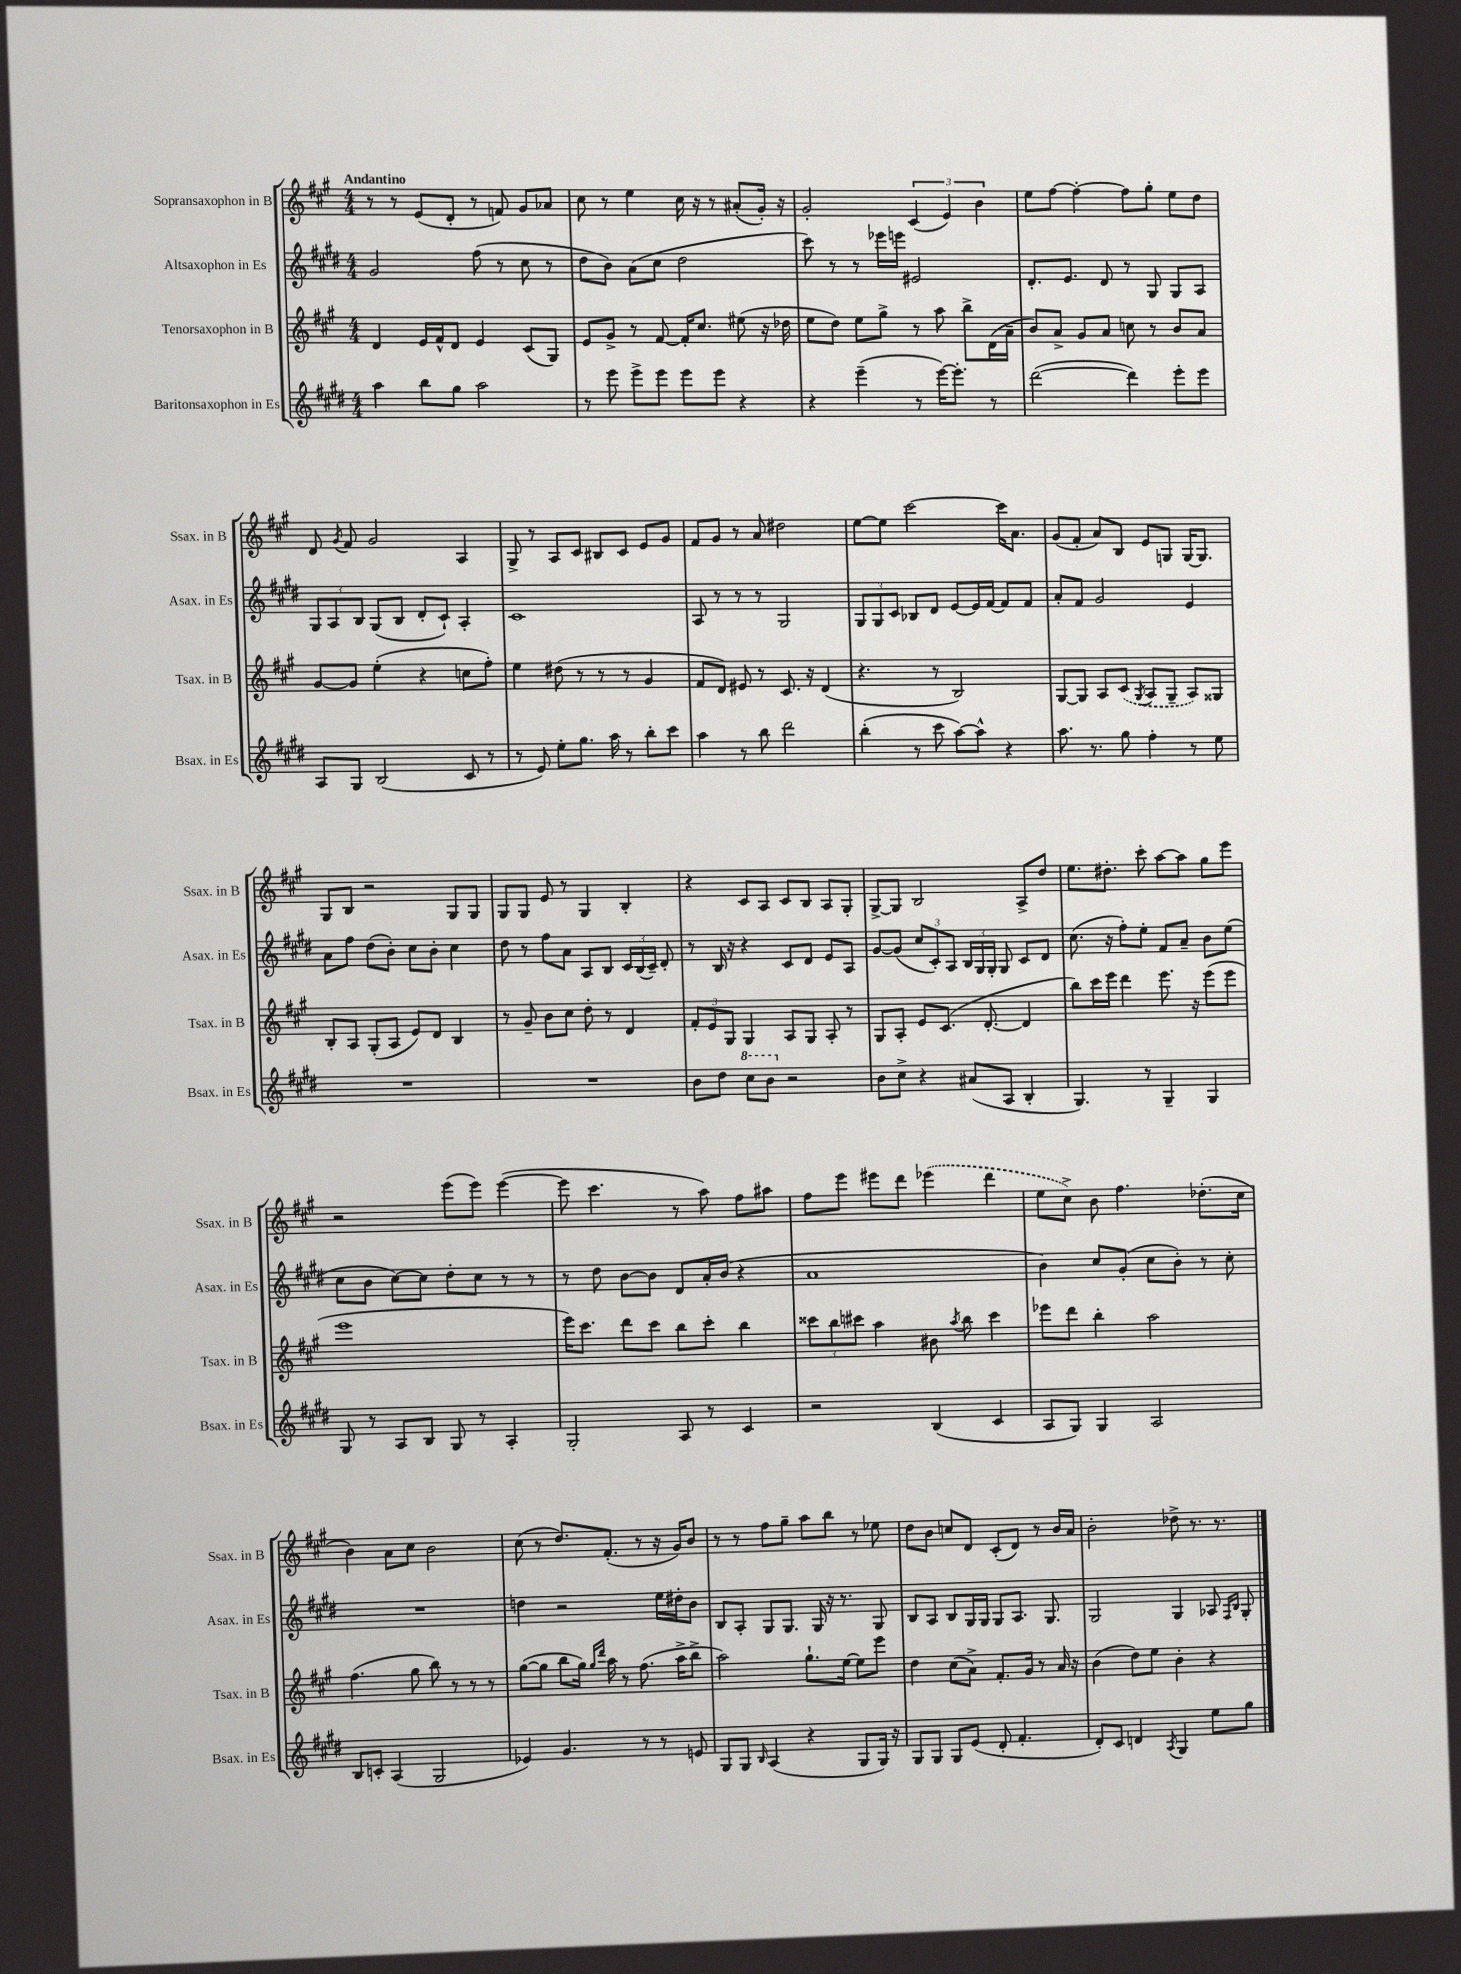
<<
\new StaffGroup <<
\new Staff = "s0" \with { instrumentName = "Sopransaxophon in B" shortInstrumentName = "Ssax. in B" } {
    \clef treble \key a \major \numericTimeSignature \time 4/4 \tempo "Andantino"
    \autoBeamOff r8 r8 e'8[( d'8]-. r8 f'8) gis'8[ aes'8] |
    cis''8 r8 e''4 cis''16 r16 r8 ais'8[-.( gis'16]-.) r16 |
    gis'2-. \tuplet 3/2 { cis'4( e'4) b'4 } |
    e''8[ fis''8]~ fis''4~-. fis''8[ gis''8]-. e''8[ d''8] |
    d'8 \acciaccatura { gis'8 } fis'8 gis'2 a4 |
    gis8-> r8 a8[ cis'8] bis8[ cis'8] e'8[ gis'8] |
    fis'8[ gis'8] r8 a'8 dis''2 |
    e''8[~ e''8] cis'''2~ cis'''16[ a'8.] |
    gis'8[( fis'8]-. a'8[) b8] e'8[ g8] g16[~ g8.] |
    gis8[ b8] r2 gis8[ gis8] |
    gis8[ gis8] e'8 r8 gis4 b4-. |
    r4 cis'8[ a8] cis'8[ b8] a8[ gis8]-. |
    gis8[~-> gis8] b2 a8[-> d''8] |
    e''8.[ dis''8.]-. cis'''8-. a''8[~ a''8] gis''8[ e'''8] |
    r2 e'''8[( e'''8]) e'''4~( |
    e'''8 cis'''4. r8 a''8) fis''8[ ais''8] |
    fis''8[ e'''8] eis'''8[ d'''8] \once \slurDashed ees'''4( d'''4 |
    e''8[ cis''8]->) b'8 fis''4. des''8.[-.( cis''16] |
    b'4) a'8[ cis''8] b'2 |
    cis''8( r8 d''8.[) fis'8.]-.( r8 r16 gis'16[) b'8] |
    r8 r8 fis''8[ gis''8]-- a''8[ b''8] r8 ees''8 |
    d''8[ b'8] c''8[ d'8] cis'8[-.( d'8]) r8 b'16[ a'16] |
    b'2-. des''8-> r8. r8. \bar "|." |
}
\new Staff = "s1" \with { instrumentName = "Altsaxophon in Es" shortInstrumentName = "Asax. in Es" } {
    \clef treble \key e \major \numericTimeSignature \time 4/4
    \autoBeamOff gis'2 fis''8( r8 cis''8 r8 |
    dis''8[ b'8]) a'8[( cis''8] dis''2 |
    cis'''8) r8 r8 ees'''16[ e'''16] eis'2 |
    dis'8.[-. e'8.] dis'8 r8 gis8 gis8[ a8] |
    \tuplet 3/2 { gis8[ a8 b8] } gis8[( b8] dis'8[-. cis'8]-!) a4-. |
    cis'1 |
    a8 r8 r8 r8 gis2 |
    \tuplet 3/2 { gis8[ gis8 cis'8] } bes8[ dis'8] e'8[~ e'16 fis'16]~ fis'8[ fis'8] |
    a'8[-. fis'8] gis'2 e'4 |
    a'8[ fis''8] dis''8[( b'8]-.) cis''8[ b'8]-. cis''4 |
    dis''8 r8 fis''8[ a'8] a8[ b8] \tuplet 3/2 { cis'16[ b16( cis'16]--) } dis'8-. |
    r8 b16 r16 r4 cis'8[ dis'8] e'8[ a8] |
    gis'8[~ gis'8]( \tuplet 3/2 { cis''8[ cis'8-.) a8] } \tuplet 3/2 { b16[ gis16 gis16]-. } gis8 cis'8[ dis'8] |
    cis''8.( r16 fis''8[-.) e''8]-. fis'8[ a'8]-- b'8[ e''8]( |
    cis''8[ b'8] cis''8[~) cis''8] dis''8[-. cis''8] r8 r8 |
    r8 dis''8 b'8[~ b'8] dis'8[ a'16-. b'16]( r4 |
    a'1 |
    b'4) cis''8[ gis'8]-.( cis''8[ b'8]-.) r8 cis''8-. |
    R1 |
    d''4 r2 e''16[ dis''16-. b'8] |
    b8[ a8]-. gis8[ gis8.] gis16 r16 r8. gis8 |
    b8[ a8] b8[ gis16 gis16] gis8[ a8.] gis8. |
    gis2 gis4 aes8 \grace { fis16[ b16] } gis8-. \bar "|." |
}
\new Staff = "s2" \with { instrumentName = "Tenorsaxophon in B" shortInstrumentName = "Tsax. in B" } {
    \clef treble \key a \major \numericTimeSignature \time 4/4
    \autoBeamOff d'4 e'16[ fis'16-^ d'8] e'4 cis'8[( gis8]) |
    e'8[ gis'8]-> r8 fis'8~ fis'16[-. cis''8.] eis''8( r16 des''16 |
    e''8[ d''8]) e''8[ gis''8]-> r8 a''8 b''8[-> d'16( a'16]-- |
    b'8[) a'8]-> gis'8[ a'8] c''8 r8 b'8[ a'8] |
    gis'8[~ gis'8] e''4-.( r4 c''8[ fis''8]-.) |
    e''4 dis''8( r8 r8 r8 gis'4 |
    fis'8[ d'8]) eis'8 r8 cis'8. r16 d'4( |
    r4. r8 b2) |
    gis8[~ gis8] a8[ \once \slurDashed cis'8]( \acciaccatura { gis8 } a8[ gis8]-- a8[) gisis8] |
    b8[-. a8] gis8[-.( a8] e'8[) d'8] b4 |
    r8 gis'8-- b'8[ cis''8] d''8-. r8 d'4 |
    \tuplet 3/2 { fis'8[-. e'8 gis8] } gis4 a8[ gis8] a8-. r8 |
    gis8[ a8]-. e'8[ cis'8.]( d'8.~-. d'4 |
    b''8[) cis'''16 e'''16] d'''4 e'''8. r16 e'''8[( e'''8] |
    e'''1 |
    e'''16[) cis'''8.] d'''8[ cis'''8] b''8[ cis'''8]-. b''4 |
    \tuplet 3/2 { cisis'''8[ b''8 cis'''8] } a''4 bis'8 \acciaccatura { a''8 } b''8 cis'''4 |
    ees'''8[ d'''8] b''4-. a''2 |
    fis''4.( gis''8 b''8) r8 r8 r8 |
    gis''8[~( gis''8] b''8[ gis''16]) \grace { gis''16[ d'''16] } a''16 r8 fis''8.( a''16[-> b''8]-> |
    a''2) gis''8.[-! e''16]~ e''8[ e'''8] |
    d''4 cis''8[( a'8]->) fis'8.[-. gis'16] r8 a'16 r16 |
    b'4( d''8[) e''8] b'4-. r4 \bar "|." |
}
\new Staff = "s3" \with { instrumentName = "Baritonsaxophon in Es" shortInstrumentName = "Bsax. in Es" } {
    \clef treble \key e \major \numericTimeSignature \time 4/4
    \autoBeamOff a''4 b''8[ gis''8] a''2 |
    r8 e'''8 e'''8[-> e'''8] e'''8[ e'''8] r4 |
    r4 e'''4--( r8 e'''16[~) e'''8.]-. r8 |
    dis'''2~( dis'''4) e'''8[-. e'''8] |
    a8[ gis8] b2( cis'8 r8 |
    r8 e'8) e''8[-. gis''8.] a''16 r8 b''8[-. cis'''8] |
    a''4 r8 b''8 dis'''2 |
    b''4-.( r8 cis'''8 a''8[~) a''8]-^ r4 |
    a''8. r8. gis''8 fis''4-. r8 e''8 |
    R1 |
    R1 |
    b'8[ dis''8] \ottava #1 cis'''8[ b''8] \ottava #0 r2 |
    b'8[ cis''8]-> r4 ais'8[( a8] b4-. |
    gis4.) r8 gis4-- gis4 |
    gis8 r8 a8[ b8] gis8 r8 a4-. |
    gis2-. a8 r8 cis'4 |
    r2 b4( cis'4 |
    a8[ gis8]) gis4 a2 |
    b8[ c'8]-. a4( gis2 |
    ees'4) gis'4. r8 r8 e'8 |
    gis8[ gis8] \grace { b16 } a4( r4 gis8[ gis16]) r16 |
    gis8[ gis8] gis8[ e'8]( dis'8-. fis'4.-. |
    dis'8[-.) cis'8] d'4 \acciaccatura { a8 } gis4 e''8[ gis''8] \bar "|." |
}
>>
>>
\layout { \context { \Score \remove "Bar_number_engraver" } }
